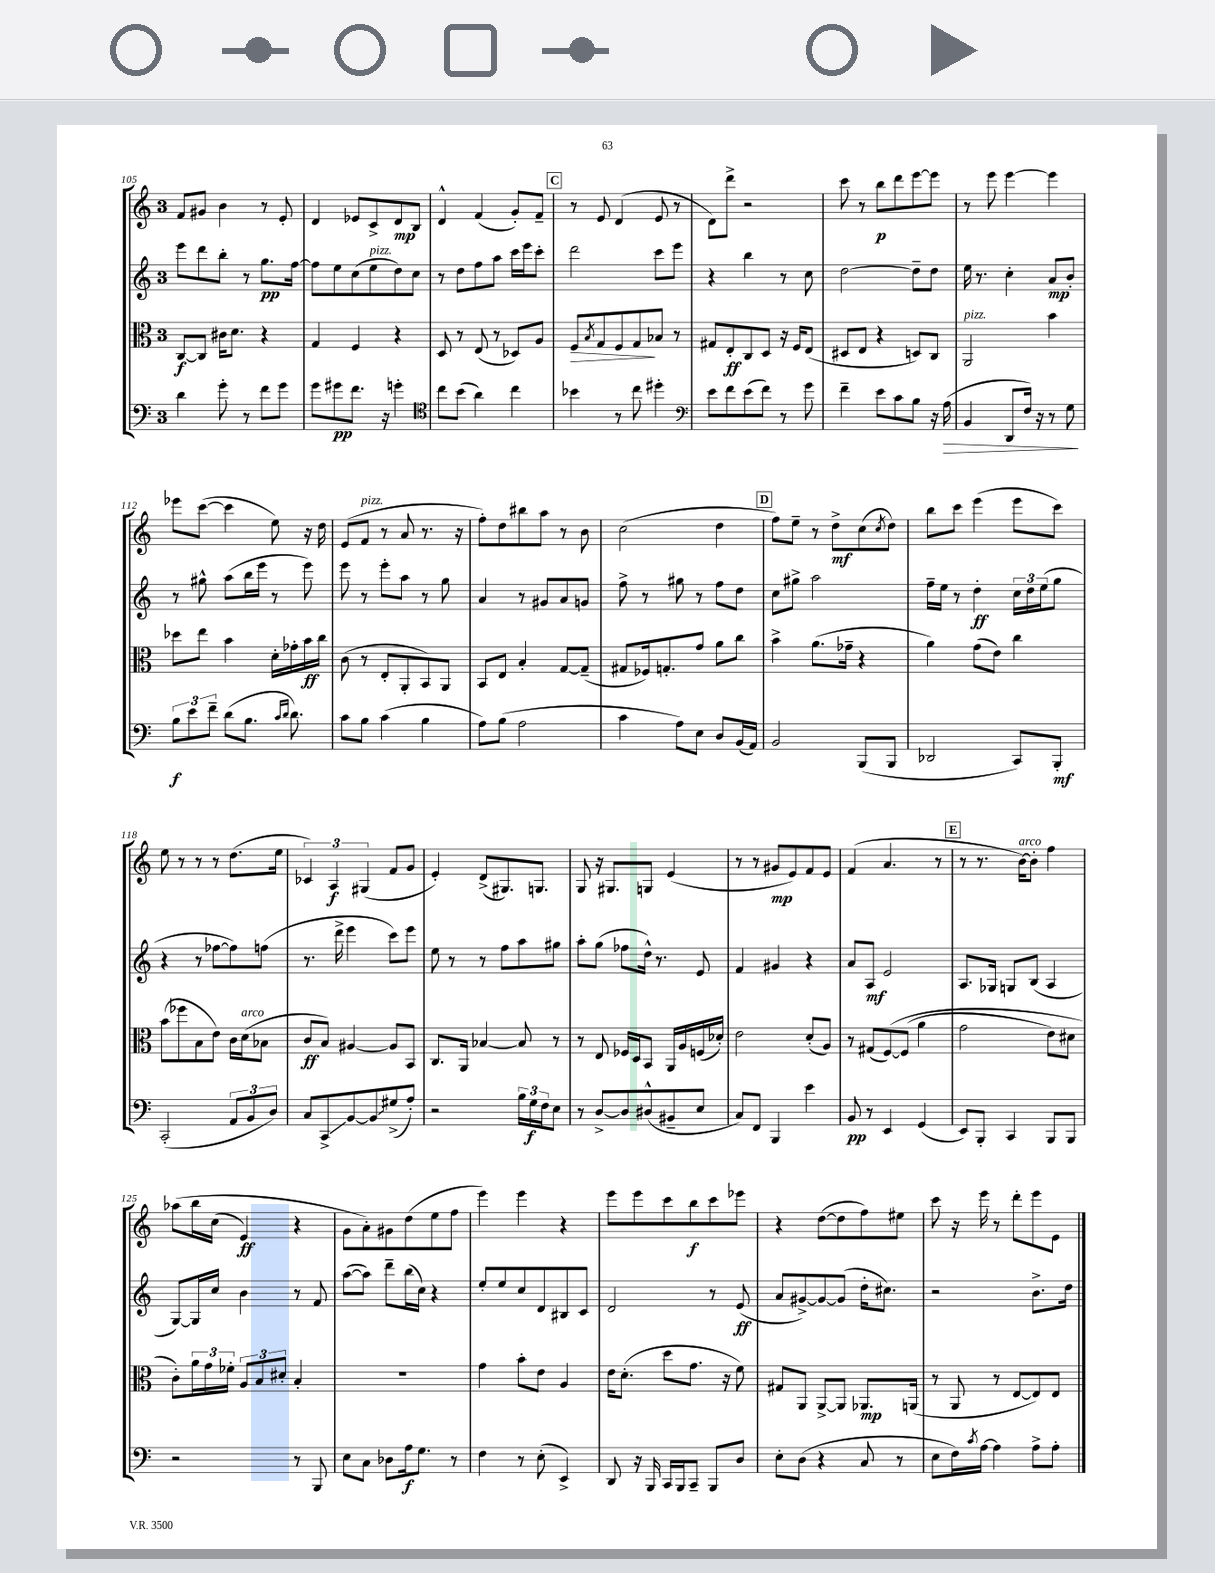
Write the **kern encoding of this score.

**kern	**kern	**kern	**kern
*staff4	*staff3	*staff2	*staff1
*clefF4	*clefC3	*clefG2	*clefG2
*k[]	*k[]	*k[]	*k[]
*M3/4	*M3/4	*M3/4	*M3/4
4d\	[8C/L	8eee\L	8f/L
.	8C/]J	8ddd\	8g#/J
8g'\	16c#\LK	8bb'\J	4b\
.	8.d\J	.	.
8r	.	8r	.
8f\L	4r	8.gg\L	8r
8g\J	.	.	8e'/
.	.	[16ff\Jk	.
=	=	=	=
8g\L	4G/	8ff\]L	4d/
8g#\	.	8ee\	.
8.f\J	4F/	(8cc\	8e-/L
.	.	8ee\	8c^/
16r	.	.	.
4g'\	4r	8dd\)	8d/
.	.	8cc\J	8B/J
=	=	=	=
*clefC4	*	*	*
8cc\L	8D/	8r	4d^^/
(8b\J	8r	8dd\L	.
4a\)	(8E/	8ff\	(4f/
.	8r	8aa\J	.
4cc\	8D-/L)	16ccc\LL	8g'/L)
.	.	16eee\J	.
.	8A/J	8ccc'\J	8f~/J
=	=	=	=
4b-\	8F/L	2ddd\	8r
.	8qB/	.	.
.	8G/	.	8e/
8r	8F/	.	(4d/
8cc\	8G/	.	.
4dd#'\	8B-/J	8ccc\L	8e/
.	8r	8eee\J	8r
=	=	=	=
*clefF4	*	*	*
8e\L	8G#/L	4r	8d\L)
8f\	8E'/	.	8ddd^\J
(8e\	8C/	4bb\	2r
8f\J)	8D/J	.	.
8r	16r	8r	.
.	16F/LK	.	.
8g\	(8E/J	8cc\	.
=	=	=	=
4f~\	8D#/L	[2dd\	8ccc\
.	8E/J	.	8r
8e\L	4r	.	8bb\L
8c\	.	.	8ddd\
8B\J	8D/L)	8dd~\]L	[8eee\
16r	8C/J	8dd\J	8eee\]J
(16A\	.	.	.
=	=	=	=
4BB/	2AA/	16ee\	8r
.	.	8.r	.
.	.	.	8eee\
8DD/L	.	4cc'\	[4eee\
16F/Jk)	.	.	.
16r	.	.	.
8r	4b\	8a/L	4eee\]
8G\	.	8b'/J	.
=	=	=	=
12B\L	8dd-\L	8r	8eee-\L
12e\	.	.	.
.	8ee\J	8gg#^^\	([8ccc\J
12f~\J	.	.	.
(8d\L	4b\	(8aa\L	4ccc\]
8.B\J	.	16bb\L	.
.	.	16eee\JJ	.
.	16d'\LL	8r	8ee\)
16qqc/LL	.	.	.
16qqd/JJ	.	.	.
8.d\)	16g-'\	.	.
.	16b\	8eee\)	16r
.	16cc\JJ	.	16dd\
=	=	=	=
8c\L	(8c\	8eee\	(8e/L
8B\J	8r	8r	8f/J
(4c\	8E'/L	8eee'\L	8r
.	8AA'/	8aa\J	8a/
4B\	8BB/)	8r	8.r
.	8AA/J	8gg\	.
.	.	.	16r
=	=	=	=
8A\L)	8BB/L	4a/	8ff'\L)
(8B\J	8E/J	.	8dd\
2A\	4B'/	8r	8bb#\
.	.	8g#/L	8aa\J
.	[8G/L	8a/	8r
.	(8G~/]J	8g/J	8b\
=	=	=	=
4c\	8G#/L	8ff^\	(2cc\
.	16F-/k)	8r	.
.	8.G'/	.	.
8A\L)	.	8gg#\	.
8E\J	8g/J	8r	.
8D/L	8a\L	8ff\L	4dd\
(16BB/L	8cc\J	8dd\J	.
16AA/JJ)	.	.	.
=	=	=	=
2BB/	4b^\	8cc\L	8ff\L)
.	.	8gg#^\J	8ee~\J
.	(8.a\L	2aa\	8r
.	.	.	8dd^\L
.	16g-~\Jk	.	.
(8BBB/L	4r	.	(8cc\
.	.	.	8qcc/
8BBB/J	.	.	8dd\J)
=	=	=	=
2DD-/	4a\)	16ff~\LL	8bb\L
.	.	16ee\JJ	.
.	.	8r	8ccc\J
.	(8g\L	4dd'\	(4eee\
.	8e\J)	.	.
8CC/L)	4cc\	24cc\LL	8eee\L
.	.	24dd\	.
.	.	(24ee\J	.
8BBB'/J	.	8gg\J	8ccc\J)
=	=	=	=
(2CC'/	(8b\L	4r	8ee\
.	8ff-\	.	8r
.	8B\	8r	8r
.	8e\J)	[8ff-\L	8r
12AA/L	16c\LL	8ff-\])	(8.dd\L
.	(16d\J	.	.
12BB/	.	.	.
.	8B-\J	(8ff\J	.
12D/J)	.	.	.
.	.	.	16ee\Jk
=	=	=	=
8C/L	8c/L	8.r	6c-/)
8CC^/	8B/J)	.	.
.	.	.	6A/
.	.	16ddd^\	.
[8BB/	[4A#/	4eee\	.
.	.	.	(6G#/
8BB/]	.	.	.
(8G#^/	8A#/]L	8ccc\L)	8f/L
8A'/J)	8BB/J	8eee\J	8g/J
=	=	=	=
2r	8.C/L	8ee\	4e'/)
.	.	8r	.
.	16AA/Jk	.	.
.	[4B-/	8r	(8d^/L
.	.	8ff\L	8.G#/)
24B\LL	8B-/]	8aa\	.
24G\	.	.	.
.	.	.	8.G/J
24F\J	.	.	.
8E\J	8r	8gg#\J	.
=	=	=	=
8r	8r	8aa'\L	8G/
[8D^/L	8E/	(8gg\J	16r
.	.	.	8.G#/L
8D/]	16F-/LL	8ff-\L	.
.	16D/J	.	.
(8D#^^/	8BB/J	16dd^^\Jk)	8G/J
.	.	8.r	.
8BB#~/	16AA/LL	.	(4e/
.	16A/	.	.
8E/J	(16F/	8e/	.
.	16d-'/JJ)	.	.
=	=	=	=
8C/L)	2e\	4f/	8r
8FF/J	.	.	8r
4BBB/	.	4g#/	8g#/L
.	.	.	8e/)
4e\	(8d'/L	4r	8f/
.	8A/J)	.	8e/J
=	=	=	=
8BB/	8r	8a/L	(4f/
8r	(8G#/L	8A/J	.
4EE/	&([8F/)	2e/	4.a/
.	(8F/]J	.	.
(4GG/	4a\	.	.
.	.	.	8r
=	=	=	=
8EE/L)	2g\	8.A/L	8r
8BBB'/J	.	.	8.r
.	.	16G-/Jk	.
4CC/	.	8G/L	.
.	.	.	[16b\LK)
.	.	(8B/J	8b'\]J
8BBB/L	8e\L)	4A/	4ff\
8BBB/J	8d#\J	.	.
=	=	=	=
2r	8c'\L&)	[8G/L)	&(8aa-\L
.	24a\L	16G/]L	16bb\L
.	24g\	.	.
.	.	16cc/JJ	(16cc\JJ
.	24f-'\JJ	.	.
.	12A/L	4b\	4e/)
.	12B/	.	.
.	12d#'/J	.	.
8r	4B'/	8r	4r
8BBB/	.	8f/	.
=	=	=	=
8E\L	2.r	([8aa\L	8g\L
8C\J	.	8aa\]J)	8a'\&)
8D-\L	.	8ddd~\L	8g#\
16A\k	.	(16bb\L	(8dd\
8.G\J	.	16cc\JJ)	.
.	.	4r	8ee\
8r	.	.	8ff\J
=	=	=	=
4F\	4g\	8ee'/L	4eee\)
.	.	8ee/	.
8r	8b'\L	8cc/	4eee\
(8E'\	8e\J	8d/	.
4EE^/)	4A/	8B#/	4r
.	.	8c/J	.
=	=	=	=
8DD/	16e\LK	2d/	8eee\L
.	(8.d'\J	.	.
16r	.	.	8eee\
16BBB/	.	.	.
16CC/LL	8dd\L	.	8ccc\
16BBB/J	.	.	.
8CC~/J	8.g\J	.	8bb\
8BBB/L	.	8r	8ccc\
.	16r	.	.
8D/J	8f\)	(8e/	8eee-\J
=	=	=	=
8E'\L	8G#/L	8a/L	4r
(8D\J	8AA/J	[8g#^/)	.
4r	[8AA^/L	8g#/_	([8dd\L
.	8AA/]J	(8g#/]J	8dd\]
8C/	8.AA-/L	16dd'\LK	8ff\)
.	.	8.cc#\J)	.
8r	.	.	8ee#\J
.	(16AA/Jk	.	.
=	=	=	=
8E\L	8r	2r	8ccc\
16F\L)	8AA/	.	16r
8qc/	.	.	.
[16A\JJ	.	.	16eee\
4A\]	8r	.	8r
.	[8E/L	.	8ddd'\L
8A^\L	8E/])	8.b^\L	8eee\
8A'\J	8E/J	.	8e\J
.	.	16dd\Jk	.
==	==	==	==
*-	*-	*-	*-
